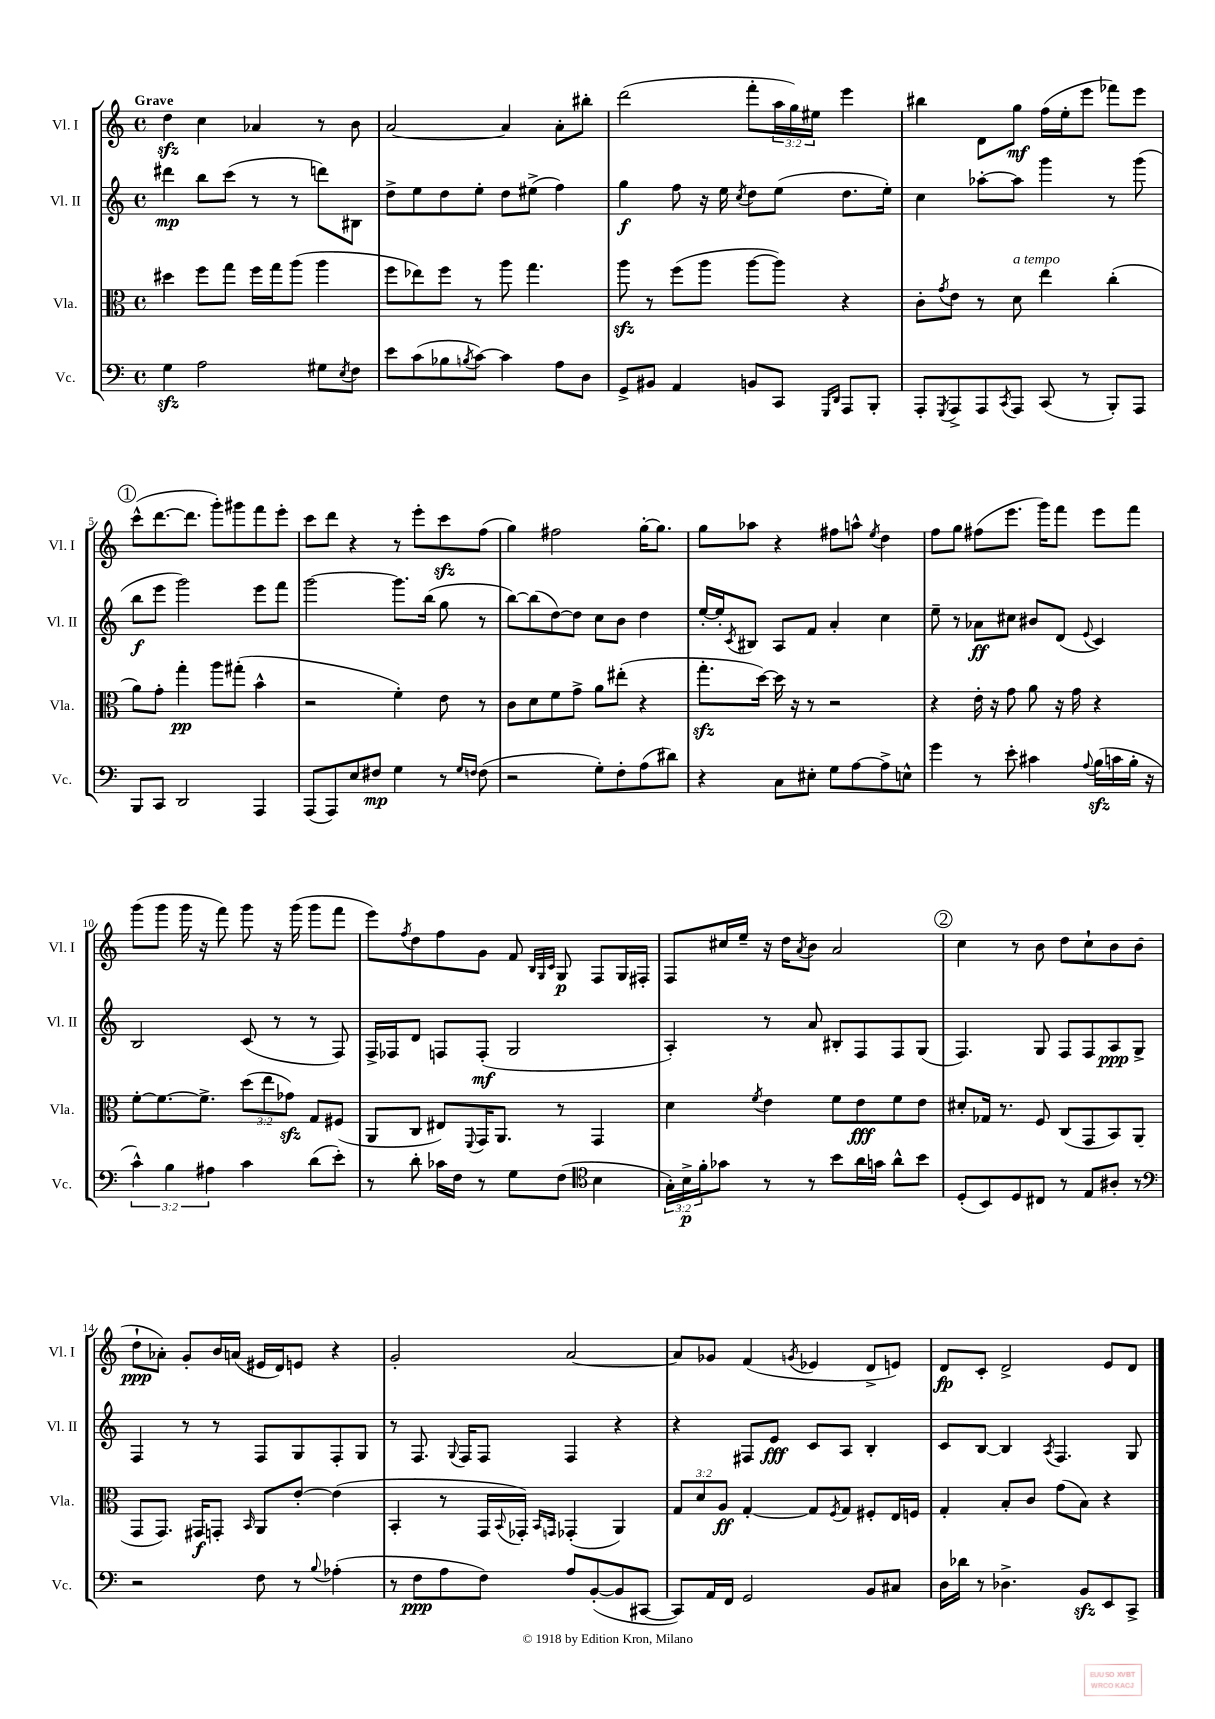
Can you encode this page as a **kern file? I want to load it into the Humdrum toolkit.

**kern	**kern	**kern	**kern
*staff4	*staff3	*staff2	*staff1
*clefF4	*clefC3	*clefG2	*clefG2
*k[]	*k[]	*k[]	*k[]
*M4/4	*M4/4	*M4/4	*M4/4
*met(c)	*met(c)	*met(c)	*met(c)
4G\	4dd#\	4ddd#\	4dd\
2A\	8ff\L	8bb\L	4cc\
.	8gg\J	(8ccc\J	.
.	16ff\LL	8r	4a-/
.	16gg\J	.	.
.	(8aa\J	8r	.
8G#\L	4aa\	8ddd\L)	8r
8qE/	.	.	.
8F\J	.	8B#\J	8b\
=	=	=	=
8e\L	8ff\L	8dd^\L	[2a/
(8c\	8ee-\)	8ee\	.
8B-\	8ff\J	8dd\	.
8qB/	.	.	.
[8c\J)	8r	8ee'\J	.
4c\]	8aa\	8dd\L	4a/]
.	4.gg\	(8ee#^\J	.
8A\L	.	4ff\)	8a'\L
8D\J	.	.	8bb#'\J
=	=	=	=
8GG^/L	8aa\	4gg\	(2ddd\
8BB#/J	8r	.	.
4AA/	(8ff\L	8ff\	.
.	8aa\J	16r	.
.	.	16ee\	.
.	.	8qcc/	.
8BB/L	[8aa\L	8dd\L	8fff'\L
8CC/J	8aa\]J)	(8ee\J	24aa\L
.	.	.	24gg\)
.	.	.	24ee#\JJ
16qqGGG/LL	.	.	.
16qqDD/JJ	.	.	.
8AAA/L	4r	8.dd\L	4eee\
8BBB'/J	.	.	.
.	.	16ee'\Jk)	.
=	=	=	=
8AAA'/L	8c'\L	4cc\	4bb#\
8qGGG/	8qg/	.	.
8AAA^/	8e\J	.	.
8AAA/	8r	[8aa-'\L	8d\L
8qCC/	.	.	.
8AAA/J	8d\	8aa-\]J	8gg\J
(8CC/	4ee\	4ggg\	(16ff\LL
.	.	.	16ee'\J
8r	.	.	8eee\J
8BBB'/L)	(4cc'\	8r	8fff-\L)
8AAA/J	.	(8ggg\	8eee\J
=	=	=	=
8BBB/L	8a\L)	8bb\L	(8ccc^^\L
8CC/J	8g'\J	8eee\J	[8.ddd\
2DD/	4gg'\	2ggg\)	.
.	.	.	8.ddd\]J
.	8aa\L	.	8ggg'\L)
.	(8gg#'\J	.	8ggg#\
4AAA/	4b^^\	8eee\L	8fff\
.	.	8fff\J	8eee'\J
=	=	=	=
(8AAA/L	2r	[2ggg\	8ccc\L
8AAA/)	.	.	8ddd\J
8E/	.	.	4r
8F#/J	.	.	.
4G\	4f'\)	8.ggg\]L	8r
.	.	.	8eee'\L
.	.	(16bb\Jk	.
8r	8e\	8gg\	8ccc\
16qqG/LL	.	.	.
16qqF/JJ	.	.	.
(8F\	8r	8r	(8ff\J
=	=	=	=
2r	8c\L	[8bb\L)	4gg\)
.	8d\	(8bb\]	.
.	8f\	[8dd\)	2ff#\
.	8g^\J	8dd\]J	.
8G'\L)	8a\L	8cc\L	.
8F'\	(8ee#'\J	8b\J	.
(8A\	4r	4dd\	[16gg'\LK
.	.	.	8.gg\]J
8d#\J)	.	.	.
=	=	=	=
4r	8.gg'\L	[16ee'/LL	8gg\L
.	.	16ee'/]J	.
.	.	8qc/	.
.	.	8B#/J	8aa-\J
.	[16dd\Jk)	.	.
8C\L	16dd\]	8A/L	4r
.	16r	.	.
8E#'\J	8r	8f/J	.
8G\L	2r	4a'/	8ff#\L
[8A\	.	.	8aa^^\J
.	.	.	8qee/
8A^\]	.	4cc\	4dd\
8E^^\J	.	.	.
=	=	=	=
4g\	4r	8ee~\	8ff\L
.	.	8r	8gg\J
8r	16e'\	8a-\L	(8ff#\L
.	16r	.	.
8e'\	8g\	8cc#\J	8.eee\J
4c#\	8a\	8b#/L	.
.	.	.	16ggg\LK)
.	16r	(8d/J	8fff\J
.	16g\	.	.
8qqA/	.	8qqe/	.
(16B\LL	4r	4c/)	8eee\L
16c\	.	.	.
16B'\JJ	.	.	8fff\J
16r	.	.	.
=	=	=	=
6c^^\)	[8f'\L	2B/	(8ggg\L
.	8.f\_	.	8ggg\J
6B\	.	.	.
.	.	.	16ggg\
.	8.f^\]J	.	16r
6A#\	.	.	.
.	.	.	8fff\)
4c\	(12dd\L	(8c/	8ggg\
.	12ee\	.	.
.	.	8r	16r
.	12g-\J)	.	.
.	.	.	(16ggg\
(8d\L	8G/L	8r	8ggg\L
8e'\J)	(8F#/J	8F/)	8fff\J
=	=	=	=
8r	8AA/L	16F^/LL	8eee\L)
.	.	16F-/J	.
.	.	.	8qff/
8d'\	8C/J	8d/J	8dd\
16c-\LL	8E#/L)	8F/L	8ff\
16F\JJ	.	.	.
.	8qqFF/	.	.
8r	16GG/K	(8F'/J	8g\J
.	8.AA/J	.	.
8G\L	.	2G/	8f/
.	.	.	32qqB/LLL
.	.	.	32qqG/
.	.	.	32qqc/JJJ
(8F\J	8r	.	8G/
*clefC4	*	*	*
4B\	4GG/	.	8F/L
.	.	.	16G/L
.	.	.	16F#'/JJ
=	=	=	=
24G'\LL)	4d\	4A'/)	8F/L
24B^\	.	.	.
24f'\J	.	.	.
8g-\J	.	.	16cc#/L
.	.	.	16ee~/JJ
.	8qf/	.	.
8r	4e\	8r	16r
.	.	.	16dd\LK
.	.	.	8qa/
8r	.	8a/	8b\J
8b\L	8f\L	8B#'/L	2a/
16a\L	8e\	8F/	.
16g\JJ	.	.	.
8a^^\L	8f\	8F/	.
8b\J	8e\J	(8G/J	.
=	=	=	=
(8D'/L	8d#'/L	4.F/)	4cc\
8BB/)	16G-/Jk	.	.
.	8.r	.	.
8D/	.	.	8r
8C#/J	8F/	8G/	8b\
8r	(8C/L	8F/L	8dd\L
8E/L	8GG/	8F/	8cc`\
8A#'/J	8BB/)	8A/	8b\
8r	(8AA/J	8G^/J	(8b\J
=	=	=	=
*clefF4	*	*	*
2r	8GG/L	4F/	8dd`\L
.	8.GG/J)	.	8a-'\J)
.	.	8r	8g'/L
.	16GG#/LK	.	.
.	8GG'/J	8r	16b/L
.	.	.	(16a/JJ
.	16qqBB/	.	.
8F\	8AA/L	8F/L	16e#/LL
.	.	.	16d/J)
8r	[8e'/J	8G/	8e/J
8qqB/	.	.	.
(4A-'\	(4e\]	8F'/	4r
.	.	8G/J	.
=	=	=	=
8r	4BB'/	8r	2g'/
8F\L	.	8.F/	.
8A\	8r	.	.
.	.	8qqG/	.
.	.	16F/LK	.
8F\J)	16GG/LL	8F/J	.
.	8qqBB/	.	.
.	16GG-'/JJ)	.	.
.	16qqBB/LL	.	.
.	16qqGG/JJ	.	.
8A/L	(4GG-'/	4F/	[2a/
([8BB'/	.	.	.
8BB/]	4AA/)	4r	.
[8CC#/J	.	.	.
=	=	=	=
8CC#/]L)	12G/L	4r	8a/]L
.	12d/	.	.
16AA/L	.	.	8g-/J
.	12A/J	.	.
16FF/JJ	.	.	.
2GG/	[4G'/	8F#/L	(4f/
.	.	8e/J	.
.	.	.	8qg/
.	8G/]L	8c/L	4e-/
.	8qF/	.	.
.	8G/J	8A/J	.
8BB/L	8F#'/L	4B'/	8d^/L
8C#/J	16E/L	.	8e/J)
.	16F/JJ	.	.
=	=	=	=
16D\LL	4G'/	8c/L	8d/L
16d-\JJ	.	.	.
8r	.	[8B/J	8c'/J
4.D-^\	8B'/L	4B/]	2d^/
.	8c/J	.	.
.	.	8qA/	.
.	(8g\L	4.F/	.
8BB/L	8B\J)	.	.
8EE/	4r	.	8e/L
8CC^/J	.	8G/	8d/J
==	==	==	==
*-	*-	*-	*-
